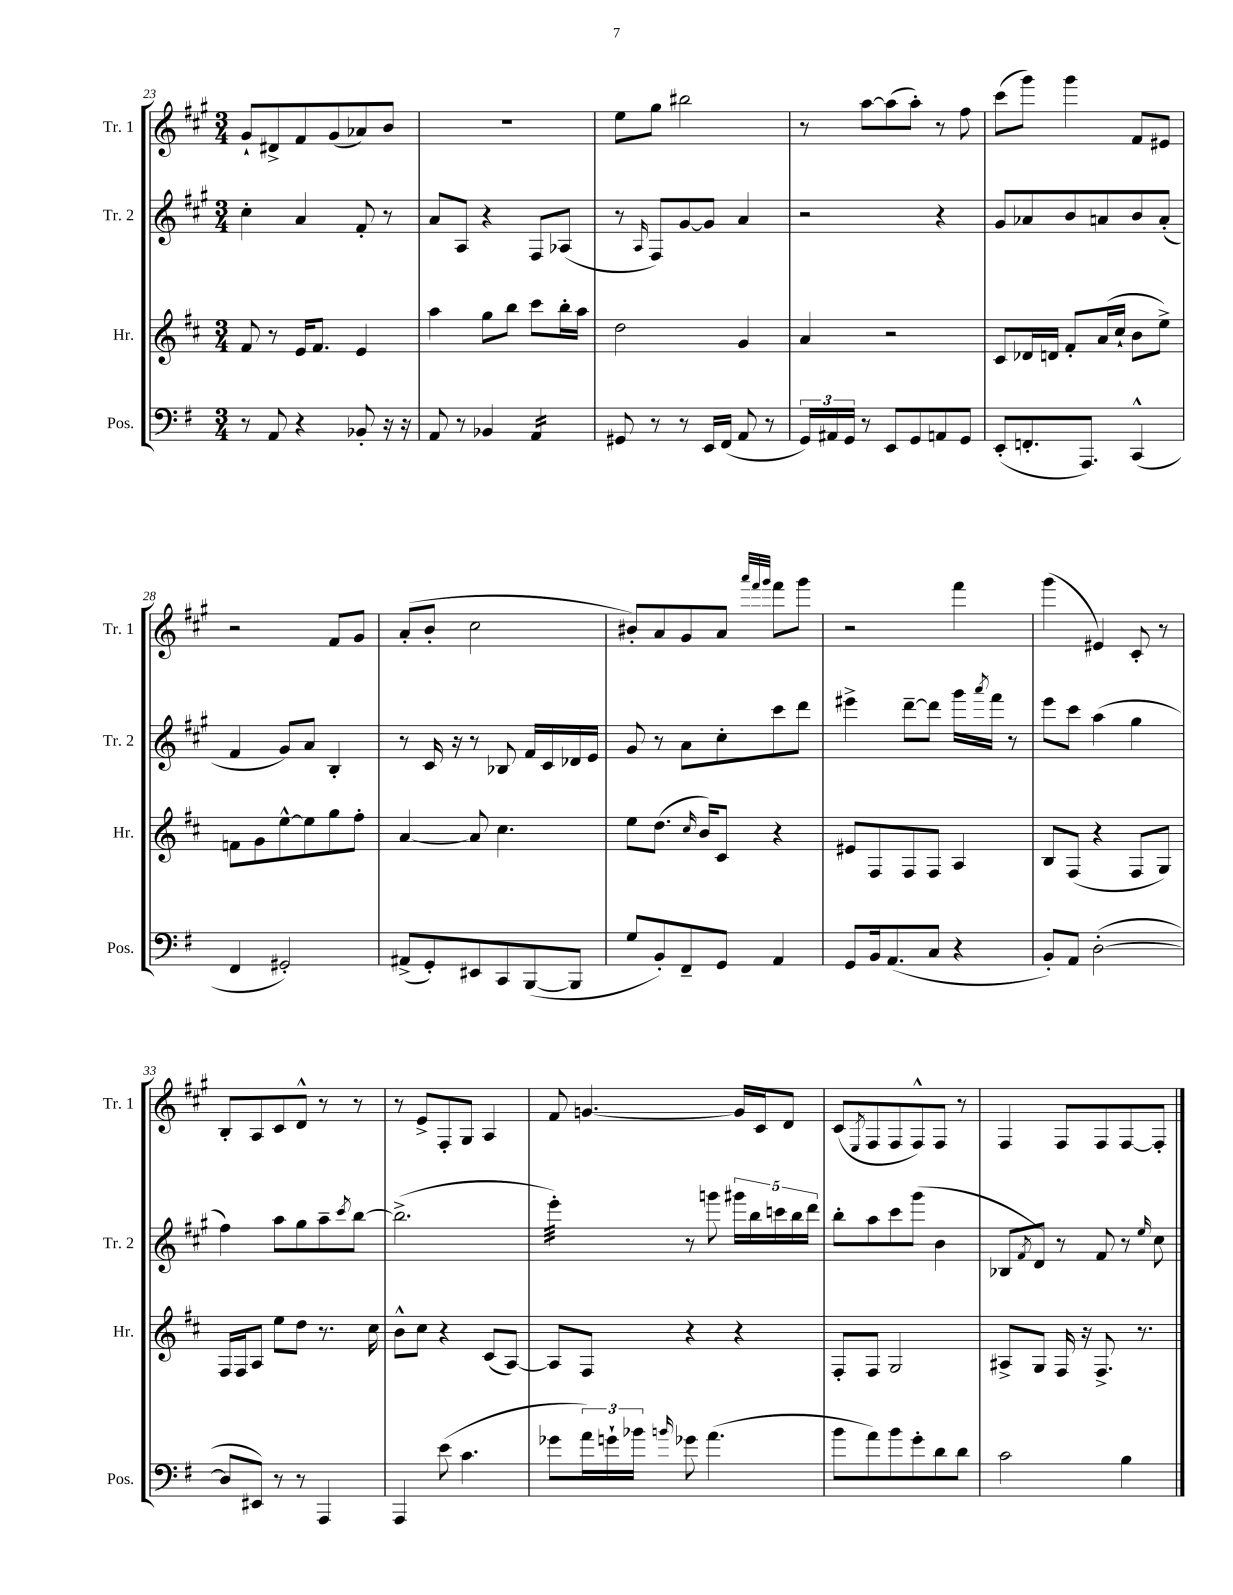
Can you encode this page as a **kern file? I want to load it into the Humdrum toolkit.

**kern	**kern	**kern	**kern
*staff4	*staff3	*staff2	*staff1
*clefF4	*clefG2	*clefG2	*clefG2
*k[f#]	*k[f#c#]	*k[f#c#g#]	*k[f#c#g#]
*M3/4	*M3/4	*M3/4	*M3/4
8r	8f#	4cc#'	8g#`
8AA	8r	.	8d#^
4r	16e	4a	8f#
.	8.f#	.	.
.	.	.	(8g#
8BB-'	4e	8f#'	8a-)
16r	.	8r	8b
16r	.	.	.
=	=	=	=
8AA	4aa	8a	2.r
8r	.	8A	.
4BB-	8gg	4r	.
.	8bb	.	.
4AA	8ccc#	8F#	.
.	16bb'	(8A-	.
.	16aa	.	.
=	=	=	=
8GG#	2dd	8r	8ee
.	.	16qqA	.
8r	.	8F#)	8gg#
8r	.	[8g#	2bb#
16EE	.	8g#]	.
(16FF#	.	.	.
8AA	4g	4a	.
8r	.	.	.
=	=	=	=
24GG)	4a	2r	8r
24AA#	.	.	.
24GG	.	.	.
8r	.	.	[8aa
8EE	2r	.	(8aa]
8GG	.	.	8aa')
8AA	.	4r	8r
8GG	.	.	8ff#
=	=	=	=
(8EE'	8c#	8g#	(8ccc#
8.FF'	16d-	8a-	8ggg#)
.	16d	.	.
.	8f#'	8b	4ggg#
8.AAA)	.	.	.
.	(16a	8a	.
.	16cc#`	.	.
(4CC^^	8b	8b	8f#
.	8ee^)	(8a'	8e#
=	=	=	=
4FF#	8f	4f#	2r
.	8g	.	.
2GG#')	[8ee^^	8g#)	.
.	8ee]	8a	.
.	8gg	4B'	8f#
.	8ff#'	.	8g#
=	=	=	=
(8AA#^	[4a	8r	(8a'
8GG')	.	16c#	8b'
.	.	16r	.
8EE#	8a]	8r	2cc#
8CC	4.cc#	8B-	.
([8BBB	.	16f#	.
.	.	16c#	.
8BBB]	.	16d-	.
.	.	16e	.
=	=	=	=
8G	8ee	8g#	8b#')
8BB')	(8.dd	8r	8a
8FF#~	.	8a	8g#
.	16qqcc#	.	.
.	16b)	.	.
8GG	8c#	8cc#'	8a
.	.	.	32qqaaa
.	.	.	32qqfff#
.	.	.	32qqggg#
4AA	4r	8ccc#	8fff#
.	.	8ddd	8ggg#
=	=	=	=
8GG	8e#	4eee#^	2r
16BB	8F#	.	.
(8.AA	.	.	.
.	8F#	[8ddd~	.
8C	8F#	8ddd]	.
4r	4A	16ggg#	4fff#
.	.	8qaaa	.
.	.	16fff#	.
.	.	8r	.
=	=	=	=
8BB')	8B	8eee	(4ggg#
8AA	(8F#	8ccc#	.
([2D'	4r	(4aa	4e#)
.	8F#	4gg#	8c#'
.	8G)	.	8r
=	=	=	=
8D]	16F#	4ff#)	8B'
.	16F#	.	.
8EE#)	8A	.	8A
8r	8ee	8aa	8c#
8r	8dd	8gg#	8d^^
4AAA	8.r	8aa~	8r
.	.	8qccc#	.
.	.	[8bb	8r
.	16cc#	.	.
=	=	=	=
4AAA	8b^^	(2.bb^]	8r
.	8cc#	.	8e^
(8e	4r	.	8F#'
4.c	.	.	8G#
.	(8c#	.	4A
.	[8A)	.	.
=	=	=	=
8g-	8A]	4eee')	8f#
24a)	8F#	.	[4.g
24g`	.	.	.
24b-	.	.	.
16qqb	.	.	.
8g-	4r	8r	.
(4.a	.	8ggg	.
.	4r	20ggg#	16g]
.	.	20bb	.
.	.	.	16c#
.	.	20ccc	.
.	.	.	8d
.	.	20bb	.
.	.	20ddd	.
=	=	=	=
8b	8F#'	8bb'	(8c#
.	.	.	8qE
8a)	8F#	8aa	8F#
8b	2G	8ccc#	8F#
8g'	.	(8ggg#	8F#^^)
8d	.	4b	8F#
8d	.	.	8r
=	=	=	=
2c	8A#^	8B-	4F#
.	.	8qf#	.
.	8G	8d)	.
.	16F#	8r	8F#
.	16r	.	.
.	8.F#^	8f#	8F#
4B	.	8r	[8F#
.	8.r	.	.
.	.	16qqee	.
.	.	8cc#	8F#']
==	==	==	==
*-	*-	*-	*-
